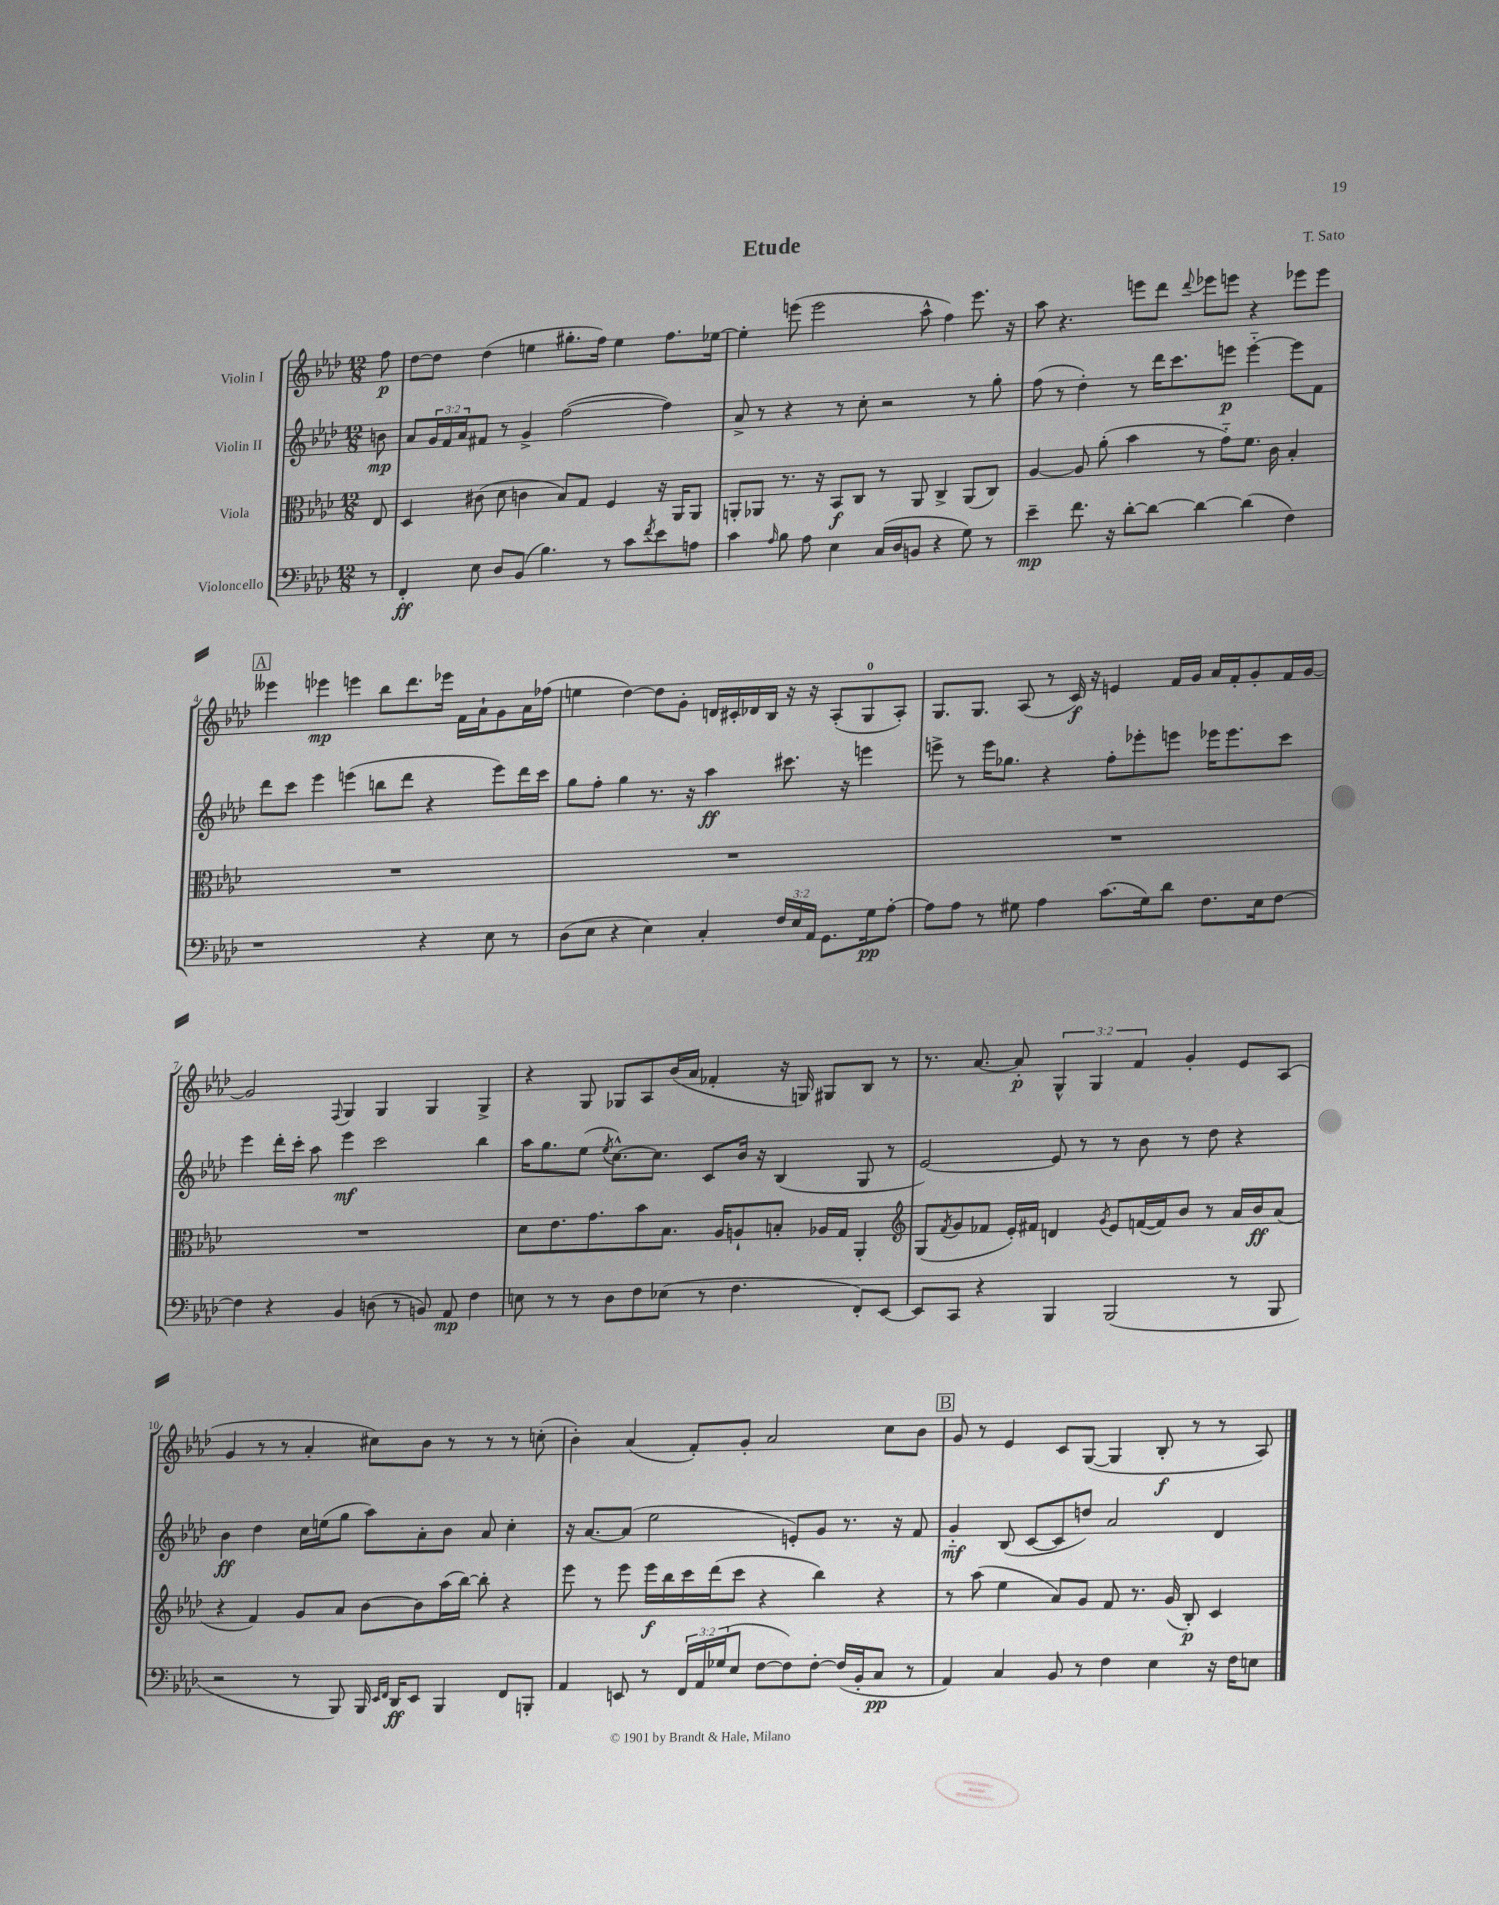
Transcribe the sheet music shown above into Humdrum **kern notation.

**kern	**kern	**kern	**kern
*staff4	*staff3	*staff2	*staff1
*clefF4	*clefC3	*clefG2	*clefG2
*k[b-e-a-d-]	*k[b-e-a-d-]	*k[b-e-a-d-]	*k[b-e-a-d-]
*M12/8	*M12/8	*M12/8	*M12/8
8r	8E-	8b	8ff
=	=	=	=
4FF'	4D-	8a-	[8dd-
.	.	24g	8dd-]
.	.	24f	.
.	.	24a-	.
8E-	(8c#	8f#	(4dd-
8D-	8d-	8r	.
(8BB-	4c	4g^	4ee
4.B-)	.	.	.
.	8B-)	([2ff	8.gg#'
.	8G	.	.
.	.	.	16ff)
8r	4F	.	4ee
8c	.	.	.
8qf	.	.	.
8e-	16r	4ff])	8.ff
.	16AA-	.	.
8A	8AA-	.	.
.	.	.	[16ee-
=	=	=	=
4c	8AA'	8a-^	4ee-']
.	8AA-	8r	.
16qqA-	.	.	.
8B-	8.r	4r	(8eee
8A-	.	.	2eee
.	16r	.	.
4E-	8BB-	8r	.
.	8C	8cc'	.
(16C	8r	2r	.
16D-	.	.	.
8BB	8AA-	.	8aa-^^
4r	4C^	.	4ff)
8G)	(8AA-	8r	8.eee
8r	8C)	8gg'	.
.	.	.	16r
=	=	=	=
4e-~	[4A-	(8ff	8aa-
.	.	8r	4.r
8.f	8A-]	4dd-')	.
.	(8a-'	.	.
16r	.	.	.
[8d-'	4b-	8r	8eee
8d-_	.	16ddd-	8ddd-
.	.	8.ccc	.
.	.	.	8qqddd-
4d-_	8r	.	8eee-
.	8g'~)	8eee	8eee
(4d-]	8.f	[4eee'~	4r
.	16c	.	.
4F)	4B-'	8eee]	8eee-
.	.	8f	8eee-
=	=	=	=
1r	1.r	8ddd-	4eee--
.	.	8ccc	.
.	.	4eee-	4eee-
.	.	(4eee	4eee
.	.	8bb	8bb-
.	.	8ddd-	8.ddd-
4r	.	4r	.
.	.	.	16eee-
.	.	.	16f
.	.	.	16a-`
8E-	.	8eee)	8g
8r	.	16ddd-	16a-
.	.	16ccc	(16ff-
=	=	=	=
(8D-	1.r	8gg	4ee
8E-	.	8ff'	.
4r	.	4gg	[4dd-)
4E-)	.	8.r	8dd-]
.	.	.	8g'
.	.	16r	.
4C'	.	4aa-	16d
.	.	.	16c#'
.	.	.	16d-
.	.	.	16B-
24F	.	8.ccc#	16r
24E-	.	.	.
.	.	.	16r
24AA-	.	.	.
8.GG	.	.	(8A-'
.	.	16r	.
.	.	4eee	8G
16G	.	.	.
[8A-'	.	.	8A-')
=	=	=	=
8A-]	1.r	8eee^	8.G
8A-	.	8r	.
.	.	.	8.G
8r	.	16eee	.
.	.	8.gg-	.
8G#	.	.	(8A-
4A-	.	4r	8r
.	.	.	16c)
.	.	.	16r
(8.c	.	8ff'	4e
.	.	8eee-'	.
16G#)	.	.	.
8d-	.	8eee	16f
.	.	.	16g
8.F	.	16eee-	16a-
.	.	8.eee-	16f'
.	.	.	8g'
16E-	.	.	.
[8F	.	8ccc	16f
.	.	.	[16g
=	=	=	=
4F]	1.r	4eee-	2g]
4r	.	16ddd-'	.
.	.	16ccc'	.
.	.	8aa-	.
.	.	.	8qqF
4BB-	.	4eee-	4G
(8D	.	2ccc	4G
8r	.	.	.
8BB)	.	.	4G
8AA-	.	.	.
4F	.	4bb-	4G^
=	=	=	=
8E	8d-	16aa-	4r
.	.	8.gg	.
8r	8.e-	.	.
8r	.	(8ee-	8G
.	8.g	.	.
.	.	8qee-	.
8D-	.	[8.cc^^)	8G-
8F	8b-	.	8A-
.	.	8.cc]	.
(8E-	8.B-	.	(16b-
.	.	.	16a-
8r	.	8c	4f-'
.	16A-	.	.
4.F	8A`	16b-	.
.	.	16r	.
.	8B'	(4B-	16r
.	.	.	16G)
.	16A-	.	8G#
.	16G	.	.
8FF')	4AA-'	8G	8B-
[8EE-	.	8r	8r
=	=	=	=
*	*clefG2	*	*
8EE-]	(8G	[2e-)	8.r
.	8qf	.	.
8CC	8g	.	.
.	.	.	[8.a-
4r	8f-	.	.
.	16e-')	.	8a-']
.	16f#	.	.
4BBB-	4d	8e-]	6G^^
.	.	8r	.
.	.	.	6G
.	8qg	.	.
(2BBB-	8e-	8r	.
.	.	.	6f
.	([16f	8b-	.
.	16f])	.	.
.	8b-	8r	4g'
.	8r	8dd-	.
8r	16a-	4r	8e-
.	16b-	.	.
8BBB-	(8a-	.	(8A-
=	=	=	=
2r	4r	4b-	4g
.	4f)	4dd-	8r
.	.	.	8r
8r	8g	16cc	4a-'
.	.	(16ee	.
8BBB-)	8a-	8gg	.
16BBB-	[8b-	8aa-)	8cc#)
16qqEE-	.	.	.
16qqFF	.	.	.
16DD-	.	.	.
8EE-	8b-]	8a-'	8b-
4BBB-	(16aa-	8b-	8r
.	[16bb-)	.	.
.	8bb-']	8a-	8r
8FF	4r	4cc'	8r
8BBB'	.	.	(8cc'
=	=	=	=
4AA-	8eee-	16r	4b-')
.	.	[8.a-	.
.	8r	.	.
8EE	8eee-	(8a-]	(4a-
8r	16eee-	2ee-	.
.	16bb-	.	.
24FF	16ccc	.	8f')
24AA-	.	.	.
.	(16ddd-	.	.
(24G-	.	.	.
8E-	8ccc	.	8g'
[8F	4r	.	2a-
8F])	.	8e')	.
[8F'	4bb-)	8g	.
(16F]	.	8.r	.
16BB-'	.	.	.
8C	4r	.	8cc
.	.	16r	.
8r	.	8f	8b-
=	=	=	=
4AA-)	8r	4g'~	8g
.	(8aa-	.	8r
4C	4ee-	(8B-	4e-
.	.	[8c	.
8BB-	8a-)	8c]	8c
8r	8g	8dd)	([8G
4F	8f	2a-	4G]
.	8.r	.	.
4E-	.	.	8B-'
.	(16g	.	.
.	8B-')	.	8r
16r	4c	4d-	8r
16F	.	.	.
8E	.	.	8A-)
==	==	==	==
*-	*-	*-	*-
